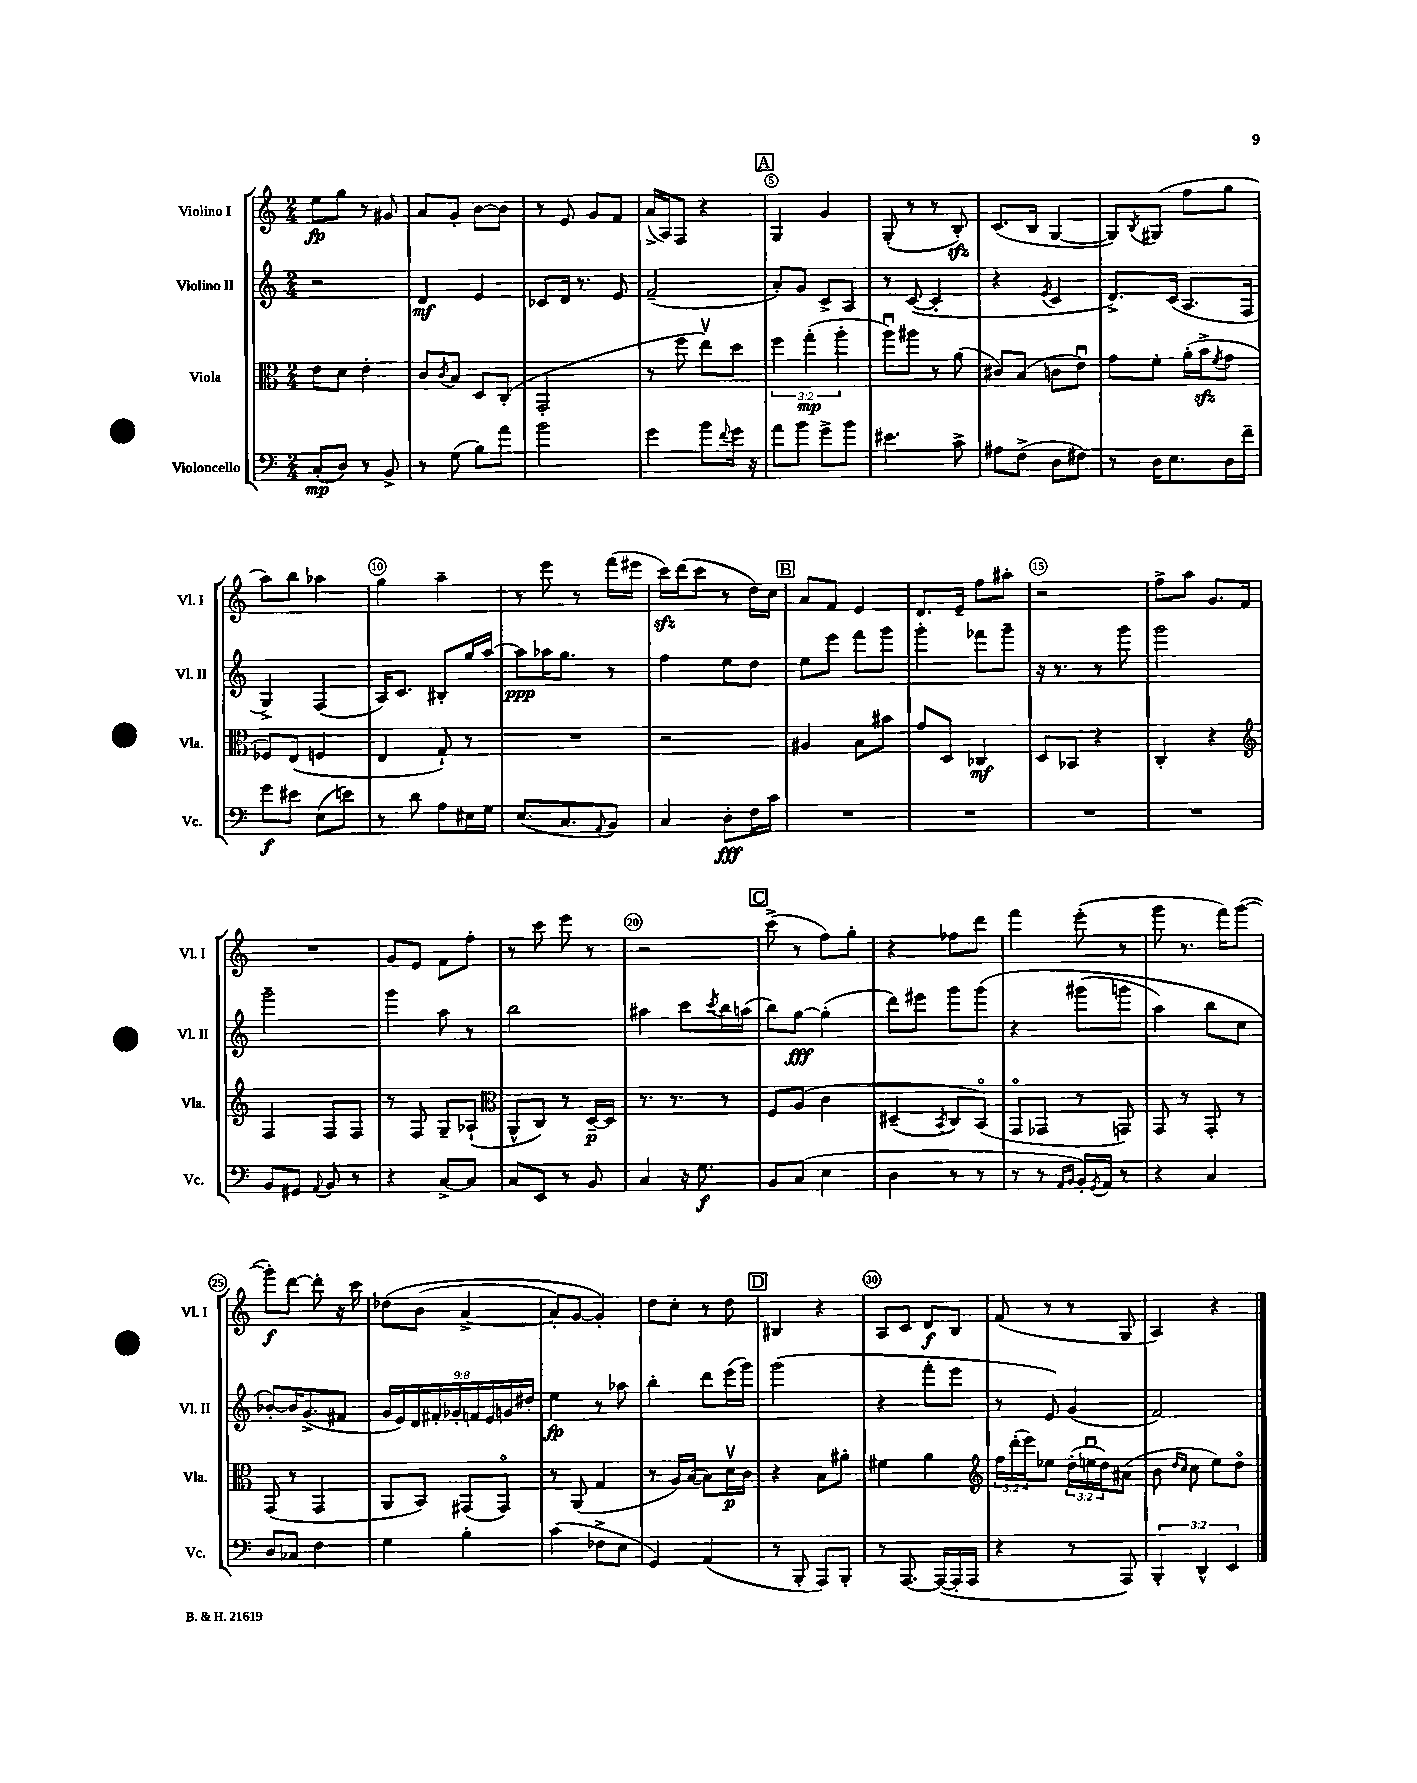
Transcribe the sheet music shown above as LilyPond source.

<<
\new StaffGroup <<
\new Staff = "s0" \with { instrumentName = "Violino I" shortInstrumentName = "Vl. I" } {
    \clef treble \key c \major \numericTimeSignature \time 2/4
    e''8\fp g''8 r8 gis'8 |
    a'8 g'8-. b'8~ b'8 |
    r8 e'8 g'8 f'8 |
    a'16->( a16) f8 r4 |
    \mark \markup { \box "A" } g4 g'4 |
    g8-.( r8 r8 b8-.\sfz) |
    c'8.( b16 g4~ |
    g8) \acciaccatura { b8 } gis8( f''8 g''8 |
    a''8) b''8 aes''4 |
    g''4 a''4-- |
    r8 e'''8 r8 f'''16( eis'''16 |
    c'''16\sfz) d'''16( c'''8 r8 d''16) c''16 |
    \mark \markup { \box "B" } a'8 f'8 e'4 |
    d'8. e'16-- f''8 ais''8-. |
    r2 |
    f''8-> a''8 g'8. f'16 |
    R2 |
    g'8 e'8 f'8 f''8-. |
    r8 c'''8 e'''8 r8 |
    r2 |
    \mark \markup { \box "C" } c'''8->( r8 f''8) g''8-. |
    r4 fes''8 d'''8 |
    f'''4 e'''8-.( r8 |
    g'''8 r8. f'''16) g'''8~( |
    g'''8-.\f) d'''8~ d'''8-. r16 c'''16 |
    des''8\( b'8( a'4~-> |
    a'8-.) g'8~ g'4-.\) |
    d''8 c''8-. r8 d''8 |
    \mark \markup { \box "D" } bis4 r4 |
    a8 c'8 d'8\f b8 |
    f'8( r8 r8 g8 |
    a4) r4 \bar "|." |
}
\new Staff = "s1" \with { instrumentName = "Violino II" shortInstrumentName = "Vl. II" } {
    \clef treble \key c \major \numericTimeSignature \time 2/4 \override Staff.TupletNumber.text = #tuplet-number::calc-fraction-text
    r2 |
    d'4\mf e'4 |
    ces'8 d'16 r8. e'8 |
    f'2--( |
    \mark \markup { \box "A" } a'8-.) g'8 c'8-> a8 |
    r8 c'8~( c'4-. |
    r4 \acciaccatura { e'8 } c'4 |
    d'8.->) c'16( a8. f16 |
    g4->) f4( |
    a16) c'8. bis8-. g''16 a''16~ |
    a''8\ppp aes''16 g''8. r8 |
    f''4 e''8 d''8 |
    \mark \markup { \box "B" } e''8 e'''8 f'''8 g'''8 |
    g'''4-. fes'''8 g'''8-- |
    r16 r8. r8 g'''8 |
    g'''2 |
    g'''2-- |
    g'''4 a''8 r8 |
    b''2 |
    ais''4 c'''8 \acciaccatura { c'''8 } b''16 a''16( |
    \mark \markup { \box "C" } b''8) g''8~\fff g''4-.( |
    d'''8) eis'''8 g'''8 g'''8\( |
    r4 gis'''8( g'''8 |
    a''4) b''8 c''8 |
    bes'8~-.\) bes'16 g'8.->( fis'8 |
    \tuplet 9/8 { g'16 e'16) d'16 fis'16-. ges'16-. f'16 e'16 g'16 dis''16-. } |
    e''4\fp r8 aes''8 |
    b''4-. d'''8 e'''16( g'''16) |
    \mark \markup { \box "D" } g'''2( |
    r4 f'''8-. e'''8 |
    r8 e'8) g'4( |
    f'2) \bar "|." |
}
\new Staff = "s2" \with { instrumentName = "Viola" shortInstrumentName = "Vla." } {
    \clef alto \key c \major \numericTimeSignature \time 2/4 \override Staff.TupletNumber.text = #tuplet-number::calc-fraction-text
    e'8 d'8 e'4-. |
    c'8 \acciaccatura { c'8 } b8 d8 c8-.( |
    g,2-. |
    r8 f''8 e''8\upbow) d''8 |
    \mark \markup { \box "A" } \tuplet 3/2 { f''4 g''4-.\mp( a''4-. } |
    a''8\downbow) ais''8 r8 a'8( |
    cis'8) b8( c'8 e'8\downbow) |
    g'8 f'8-. a'16-.( b'16->\sfz \acciaccatura { f'8 } g'8 |
    fes8) e8( f4 |
    e4 g8-!) r8 |
    R2 |
    r2 |
    \mark \markup { \box "B" } ais4 b8 bis'8 |
    g'8 d8 ces4\mf |
    d8 bes,8 r4 |
    c4-. r4 |
    \clef treble f4 f8 f8 |
    r8 f8 g8-- aes8-!( |
    \clef alto a,8-^ c8) r8 d16~--\p d16 |
    r8. r8. r8 |
    \mark \markup { \box "C" } f8 a8\( c'4 |
    dis4--( \acciaccatura { b,8 } c8) b,8\flageolet(\) |
    g,8\flageolet ges,8 r8 g,8) |
    g,8 r8 g,8-. r8 |
    g,8( r8 g,4 |
    a,8 b,8) gis,8( gis,8\flageolet) |
    r8 a,8( g4 |
    r8 a16) b16~( b8) d'16\upbow\p c'16 |
    \mark \markup { \box "D" } r4 b8 ais'8-. |
    fis'4 a'4 |
    \clef treble \tuplet 3/2 { f''16 d'''16-.( e'''16) } ees''8 \tuplet 3/2 { d''16-.( e''16\downbow d''16) } ais'8( |
    b'8 \grace { d''16 c''16 } c''8 e''8) d''8\flageolet \bar "|." |
}
\new Staff = "s3" \with { instrumentName = "Violoncello" shortInstrumentName = "Vc." } {
    \clef bass \key c \major \numericTimeSignature \time 2/4 \override Staff.TupletNumber.text = #tuplet-number::calc-fraction-text
    c8-.\mp( d8) r8 b,8-> |
    r8 g8( b8) a'8 |
    b'2 |
    g'4 b'8 \appoggiatura { f'8 } g'16 r16 |
    \mark \markup { \box "A" } a'8 b'8 g'8-> b'8 |
    eis'4. c'8-> |
    ais8 f8->( d8 fis8) |
    r8 d16 e8. d16 f'16-- |
    g'8\f eis'8 e8( e'8) |
    r8 d'8 a8 eis16 g16 |
    e8.( c8. \appoggiatura { a,8 } b,8) |
    c4 d8-.\fff f16 c'16 |
    \mark \markup { \box "B" } R2 |
    R2 |
    R2 |
    R2 |
    b,8 gis,8 \appoggiatura { a,8 } b,8 r8 |
    r4 c8~-> c8 |
    c8 e,8 r8 b,8 |
    c4 r16 g8.\f |
    \mark \markup { \box "C" } b,8 c8( e4 |
    d4 r8 r8 |
    r8 r8 \grace { a,16 b,16 } b,16-.) \acciaccatura { g,8 } a,16 r8 |
    r4 c4 |
    d8 ces8 f4 |
    g4 b4-. |
    c'4( fes8-> e8 |
    g,4) a,4( |
    \mark \markup { \box "D" } r8 b,,8-. a,,8) b,,8-. |
    r8 a,,8.~ a,,16~( a,,16-. a,,16 |
    r4 r8 a,,8) |
    \tuplet 3/2 { b,,4-. d,4-^ e,4 } \bar "|." |
}
>>
>>
\layout { \context { \Score \override BarNumber.break-visibility = ##(#f #t #t) barNumberVisibility = #(every-nth-bar-number-visible 5) \override BarNumber.stencil = #(make-stencil-circler 0.1 0.3 ly:text-interface::print) } }
